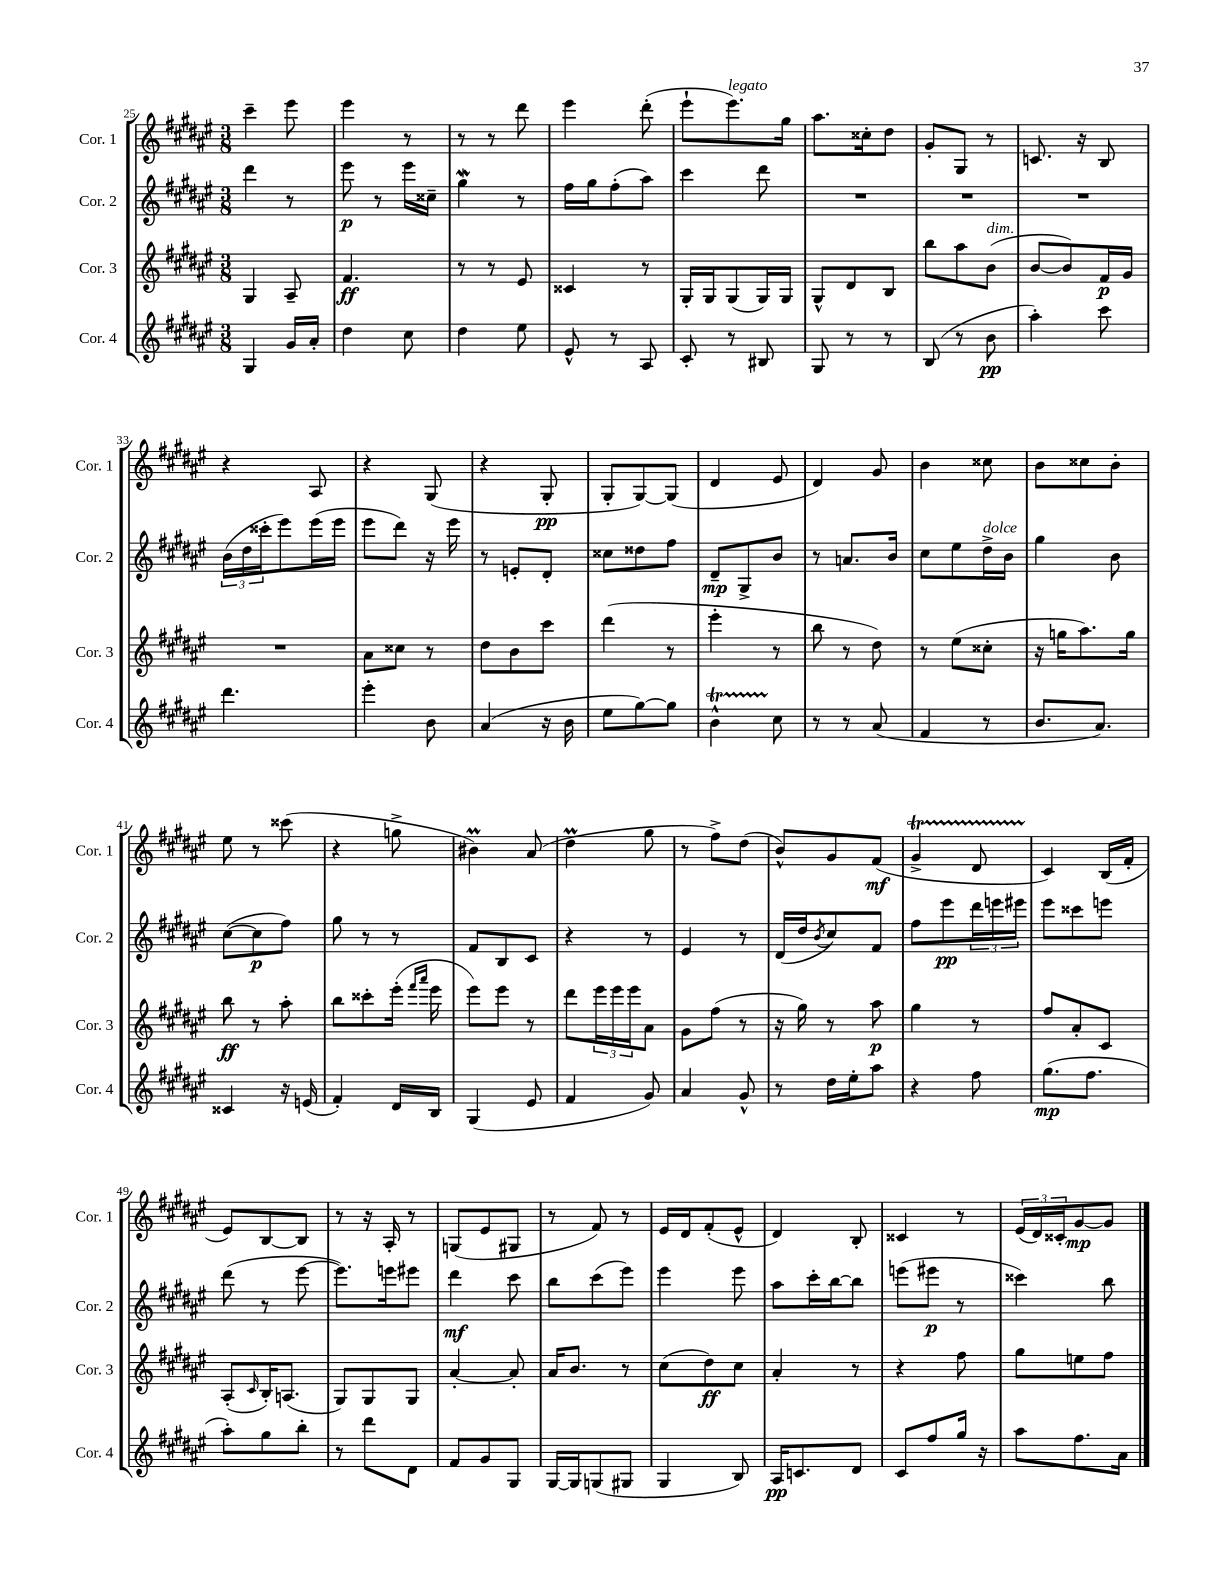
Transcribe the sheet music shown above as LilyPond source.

<<
\new StaffGroup <<
\new Staff = "s0" \with { instrumentName = "Cor. 1" shortInstrumentName = "Cor. 1" } {
    \clef treble \key fis \major \numericTimeSignature \time 3/8
    cis'''4-- eis'''8 |
    eis'''4 r8 |
    r8 r8 dis'''8 |
    eis'''4 dis'''8-.( |
    eis'''8-! eis'''8.^\markup { \italic "legato" }) gis''16 |
    ais''8. cisis''16-. dis''8 |
    gis'8-. gis8 r8 |
    c'8. r16 b8 |
    r4 ais8 |
    r4 gis8( |
    r4 gis8-.\pp |
    gis8-. gis8~) gis8( |
    dis'4 eis'8 |
    dis'4) gis'8 |
    b'4 cisis''8 |
    b'8 cisis''8 b'8-. |
    eis''8 r8 cisis'''8( |
    r4 g''8-> |
    bis'4\prall) ais'8( |
    dis''4\prall gis''8 |
    r8 fis''8->) dis''8( |
    b'8-^) gis'8 fis'8\mf( |
    gis'4->\startTrillSpan dis'8 |
    cis'4\stopTrillSpan) b16( fis'16-. |
    eis'8) b8~ b8 |
    r8 r16 ais16-. r8 |
    g8( eis'8 gis8 |
    r8 fis'8) r8 |
    eis'16 dis'16 fis'8-.( eis'8-^ |
    dis'4) b8-. |
    cisis'4 r8 |
    \tuplet 3/2 { eis'16( dis'16) cisis'16-. } gis'8~\mp gis'8 \bar "|." |
}
\new Staff = "s1" \with { instrumentName = "Cor. 2" shortInstrumentName = "Cor. 2" } {
    \clef treble \key fis \major \numericTimeSignature \time 3/8
    dis'''4 r8 |
    eis'''8\p r8 eis'''16 cisis''16-- |
    gis''4\mordent r8 |
    fis''16 gis''16 fis''8-.( ais''8) |
    cis'''4 dis'''8 |
    R4. |
    R4. |
    R4. |
    \tuplet 3/2 { b'16( dis''16 cisis'''16-. } eis'''8) eis'''16( eis'''16 |
    eis'''8 dis'''8) r16 eis'''16 |
    r8 e'8-. dis'8-. |
    cisis''8 disis''8 fis''8 |
    dis'8--\mp gis8-> b'8 |
    r8 a'8. b'16 |
    cis''8 eis''8 dis''16->^\markup { \italic "dolce" } b'16 |
    gis''4 b'8 |
    cis''8~( cis''8\p fis''8) |
    gis''8 r8 r8 |
    fis'8 b8 cis'8 |
    r4 r8 |
    eis'4 r8 |
    dis'16( dis''16 \acciaccatura { b'8 } cis''8) fis'8 |
    fis''8 eis'''8\pp \tuplet 3/2 { dis'''16 e'''16 eis'''16 } |
    eis'''8 cisis'''8 e'''8 |
    dis'''8( r8 eis'''8~ |
    eis'''8.) e'''16 eis'''8 |
    dis'''4\mf cis'''8 |
    b''8 cis'''8( eis'''8) |
    eis'''4 eis'''8 |
    ais''8 cis'''16-. b''16~ b''8 |
    e'''8( eis'''8\p r8 |
    cisis'''4) b''8 \bar "|." |
}
\new Staff = "s2" \with { instrumentName = "Cor. 3" shortInstrumentName = "Cor. 3" } {
    \clef treble \key fis \major \numericTimeSignature \time 3/8
    gis4 ais8-- |
    fis'4.\ff |
    r8 r8 eis'8 |
    cisis'4 r8 |
    gis16-. gis16 gis8( gis16) gis16 |
    gis8-^ dis'8 b8 |
    b''8 ais''8 b'8^\markup { \italic "dim." }( |
    b'8~ b'8) fis'16\p gis'16 |
    R4. |
    ais'8 cisis''8 r8 |
    dis''8 b'8 cis'''8 |
    dis'''4( r8 |
    eis'''4-. r8 |
    b''8 r8 dis''8) |
    r8 eis''8( cisis''8-. |
    r16 g''16 ais''8.) g''16 |
    b''8\ff r8 ais''8-. |
    b''8 cisis'''8-. eis'''16-.( \grace { fis'''16 ais'''16 } eis'''16 |
    eis'''8) eis'''8 r8 |
    dis'''8 \tuplet 3/2 { eis'''16 eis'''16 eis'''16 } ais'8 |
    gis'8 fis''8( r8 |
    r16 gis''16) r8 ais''8\p |
    gis''4 r8 |
    fis''8 ais'8-. cis'8 |
    ais8-.( \grace { cis'16 } b16-.) a8.( |
    gis8) gis8 gis8 |
    ais'4~-. ais'8-. |
    ais'16 b'8. r8 |
    cis''8( dis''8\ff) cis''8 |
    ais'4-. r8 |
    r4 fis''8 |
    gis''8 e''8 fis''8 \bar "|." |
}
\new Staff = "s3" \with { instrumentName = "Cor. 4" shortInstrumentName = "Cor. 4" } {
    \clef treble \key fis \major \numericTimeSignature \time 3/8
    gis4 gis'16 ais'16-. |
    dis''4 cis''8 |
    dis''4 eis''8 |
    eis'8-^ r8 ais8 |
    cis'8-. r8 bis8 |
    gis8 r8 r8 |
    b8( r8 b'8\pp |
    ais''4-.) cis'''8 |
    dis'''4. |
    eis'''4-. b'8 |
    ais'4( r16 b'16 |
    eis''8 gis''8~) gis''8 |
    b'4-^\startTrillSpan cis''8\stopTrillSpan |
    r8 r8 ais'8( |
    fis'4 r8 |
    b'8. ais'8.) |
    cisis'4 r16 e'16( |
    fis'4-.) dis'16 b16 |
    gis4( eis'8 |
    fis'4 gis'8) |
    ais'4 gis'8-^ |
    r8 dis''16 eis''16-. ais''8 |
    r4 fis''8 |
    gis''8.\mp( fis''8. |
    ais''8-.) gis''8 b''8-. |
    r8 dis'''8 dis'8 |
    fis'8 gis'8 gis8 |
    gis16~ gis16 g8( gis8 |
    gis4 b8) |
    ais16\pp c'8. dis'8 |
    cis'8 fis''8 gis''16 r16 |
    ais''8 fis''8. ais'16 \bar "|." |
}
>>
>>
\layout { \context { \Score currentBarNumber = #25 } }
